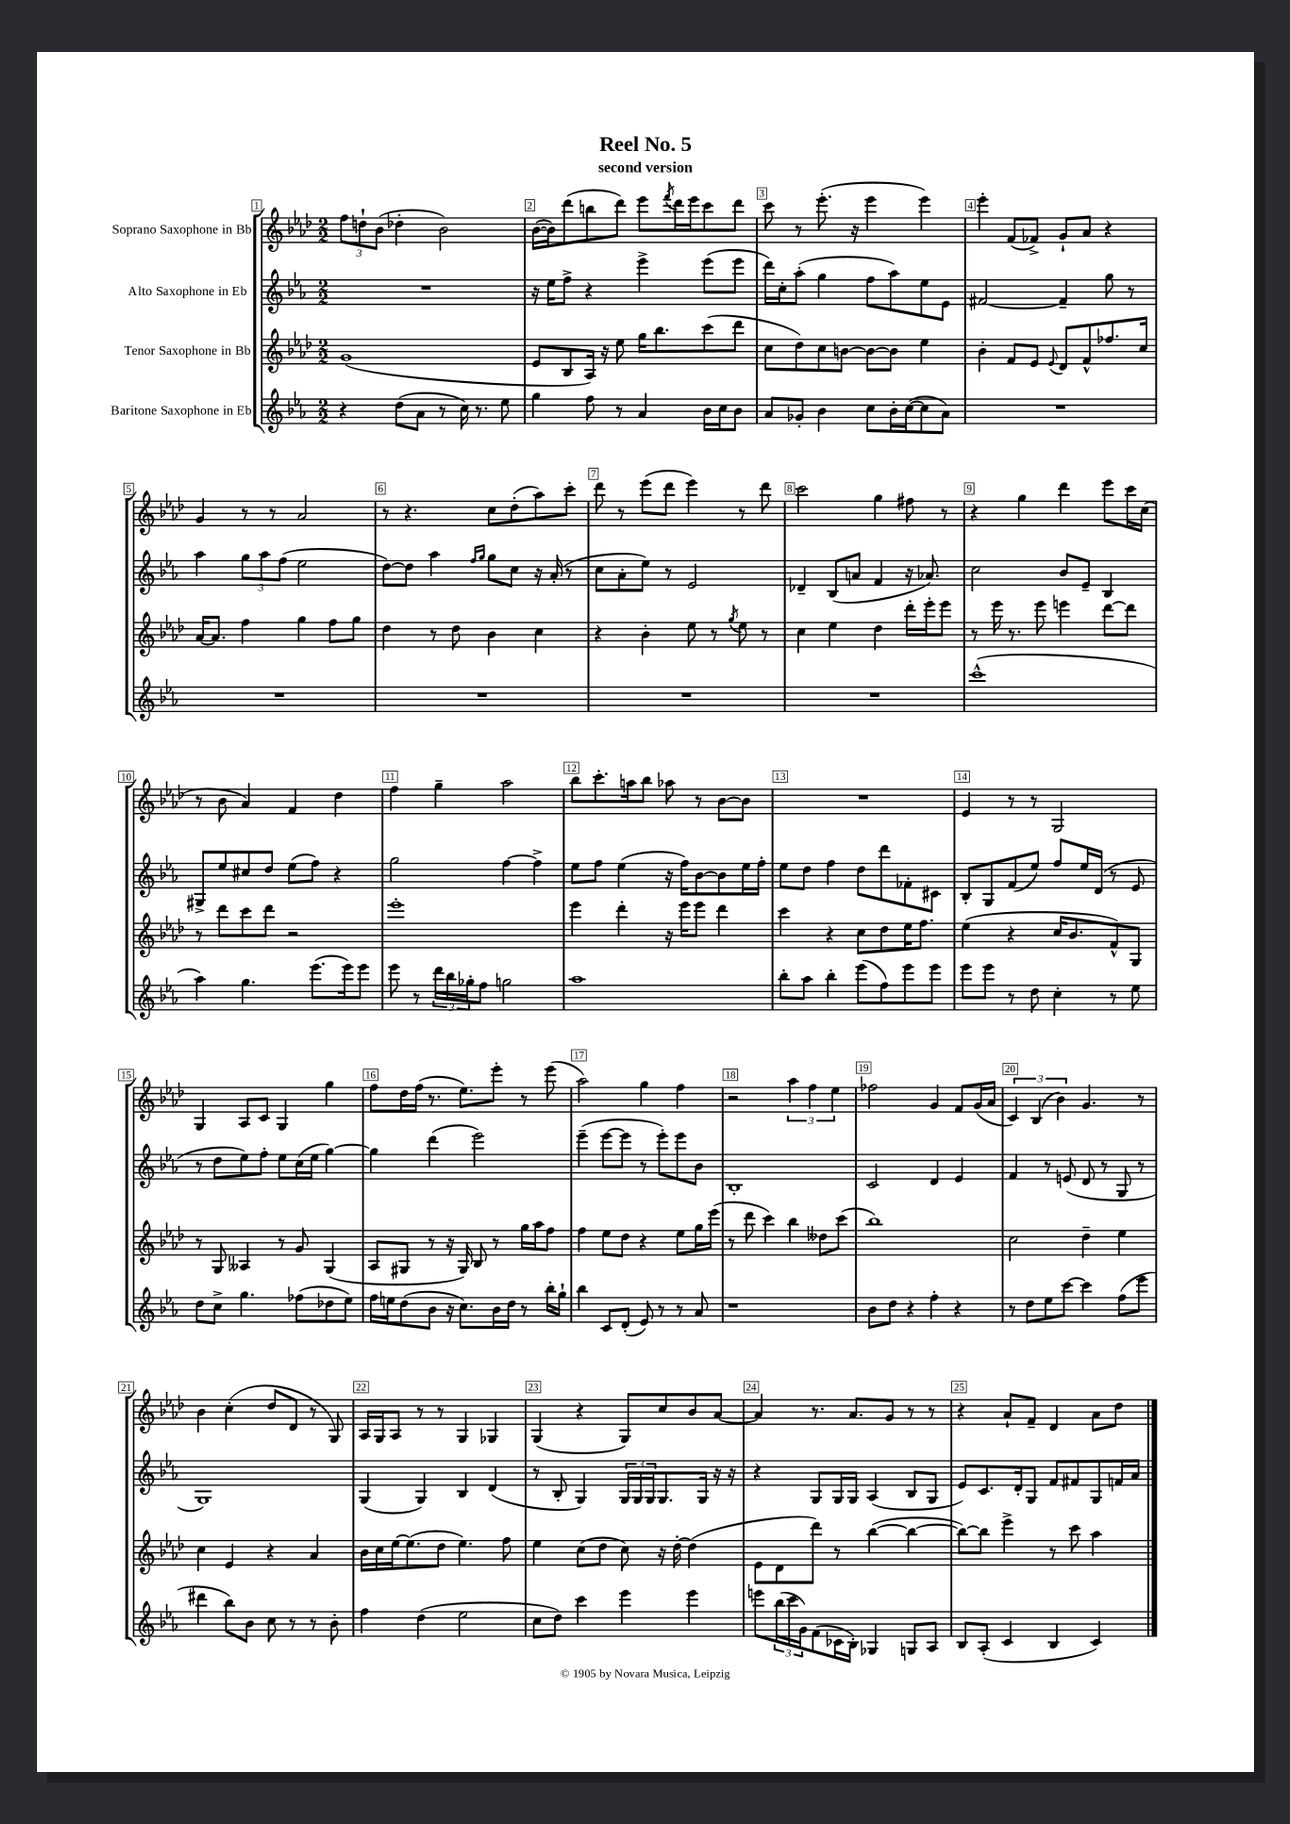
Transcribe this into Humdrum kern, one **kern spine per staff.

**kern	**kern	**kern	**kern
*staff4	*staff3	*staff2	*staff1
*clefG2	*clefG2	*clefG2	*clefG2
*k[b-e-a-]	*k[b-e-a-d-]	*k[b-e-a-]	*k[b-e-a-d-]
*M2/2	*M2/2	*M2/2	*M2/2
4r	(1g	1r	12ff
.	.	.	12dd`
.	.	.	(12b-
(8dd	.	.	4dd-'
8a-	.	.	.
8r	.	.	2b-)
16cc)	.	.	.
8.r	.	.	.
8ee-	.	.	.
=	=	=	=
4gg	8e-	16r	([16b-
.	.	16ee-	16b-])
.	8B-	8ff^	(8ddd-
8ff	16A-)	4r	8bb
.	16r	.	.
8r	8ee-	.	8ddd-)
4a-	16gg	4eee-^	8eee-
.	8.bb-	.	.
.	.	.	8qfff
.	.	.	16ddd-
.	.	.	16eee-
16b-	(8ccc	(8eee-	8ccc
16cc	.	.	.
8b-	8ddd-	8eee-	8ddd-
=	=	=	=
8a-	8cc	16ddd)	8ccc
.	.	16cc'	.
8g-'	8dd-)	(8aa-'	8r
4b-	8cc	4gg	(8.eee-'
.	[8b	.	.
.	.	.	16r
8cc	8b_	8ff	4eee-
16b-'	8b]	8aa-)	.
([16cc	.	.	.
8cc]	4ee-	8ee-	4eee-)
8a-)	.	8e-	.
=	=	=	=
1r	4b-'	[2f#	4eee-'
.	8f	.	(8f
.	8e-	.	8f-^)
.	8qqe-	.	.
.	8d-	4f#~]	8g`
.	8f^^	.	8a-
.	8.ff-	8gg	4r
.	.	8r	.
.	16cc	.	.
=	=	=	=
1r	[16a-	4aa-	4g
.	8.a-]	.	.
.	4ff	12gg	8r
.	.	12aa-	.
.	.	.	8r
.	.	(12ff	.
.	4gg	2ee-	2a-
.	8ff	.	.
.	8gg	.	.
=	=	=	=
1r	4dd-	[8dd)	8r
.	.	8dd]	4.r
.	8r	4aa-	.
.	8dd-	.	.
.	.	16qqff	.
.	.	16qqgg	.
.	4b-	8gg	8cc
.	.	8cc	(8dd-'
.	4cc	16r	8aa-)
.	.	(16a-'	.
.	.	8r	8ccc'
=	=	=	=
1r	4r	8cc	8ddd-
.	.	8a-'	8r
.	4b-'	8ee-)	(8eee-
.	.	8r	8ddd-
.	8ee-	2e-	4eee-)
.	8r	.	.
.	8qgg	.	.
.	8ee-	.	8r
.	8r	.	8ddd-
=	=	=	=
1r	4cc	4d-~	2ccc
.	4ee-	(8B-	.
.	.	8a	.
.	4dd-	4f	4gg
.	16ddd-'	16r	8ff#
.	16eee-'	8.a-)	.
.	8eee-	.	8r
=	=	=	=
(1ccc^^	8r	2cc	4r
.	16eee-	.	.
.	8.r	.	.
.	.	.	4gg
.	8eee-	.	.
.	4eee	8b-	4ddd-
.	.	8e-~	.
.	[8ddd-	4B-	8eee-
.	8ddd-]	.	16ccc
.	.	.	(16cc
=	=	=	=
4aa-)	8r	8G#^	8r
.	8ddd-	8ee-	8b-
4.gg	8ccc	8cc#	4a-)
.	8ddd-	8dd	.
.	2r	(8ee-	4f
(8.eee-	.	8ff)	.
.	.	4r	4dd-
16eee-)	.	.	.
8eee-	.	.	.
=	=	=	=
8eee-	1eee-'	2gg	4ff
8r	.	.	.
24ddd	.	.	4gg~
24bb-	.	.	.
24gg-'	.	.	.
8ff	.	.	.
2gg	.	[4ff	2aa-
.	.	4ff^]	.
=	=	=	=
1aa-	4eee-	8ee-	8bb-
.	.	8ff	8.ccc'
.	4ddd-'	(4ee-	.
.	.	.	16aa
.	.	.	8bb-
.	16r	16r	8aa-
.	16eee-	16ff)	.
.	8eee-	[8b-	8r
.	4ddd-	8b-]	[8b-
.	.	16ee-	8b-]
.	.	16ff'	.
=	=	=	=
8bb-'	4ccc	8ee-	1r
8aa-	.	8dd	.
4bb-'	4r	4ff	.
(8eee-	8cc	8dd	.
8ff)	8dd-	8ddd	.
8eee-	16ee-	8f-'	.
.	8.ff	.	.
8eee-	.	8c#	.
=	=	=	=
8eee-	(4ee-	8B-'	4e-
8eee-	.	8G	.
8r	4r	(8f	8r
8dd	.	8ee-)	8r
4cc'	16cc	8ff	2G
.	8.b-	.	.
.	.	16ee-	.
.	.	(16d	.
8r	8f^^)	8r	.
8ee-	8G	8e-	.
=	=	=	=
8dd	8r	8r	4G
8cc^	8G	8dd	.
4.gg	4A--	8ee-)	8A-
.	.	8ff'	8c
.	8r	8ee-	4G
(8ff-	8g	(16cc	.
.	.	16ee-	.
8dd-	(4G	[4gg)	4gg
8ee-)	.	.	.
=	=	=	=
16ff	8A-	4gg]	8ff
16ee	.	.	.
(8dd	8G#	.	16dd-
.	.	.	(16ff
8b-	8r	(4ddd	8.r
16r	16r	.	.
8.cc)	16G#)	.	8.ee-)
.	8B-	2eee-)	.
16b-	8r	.	8eee-'
16dd	.	.	.
8r	16gg	.	8r
.	16aa-	.	.
16bb-'	8ff	.	(8eee-
16gg`	.	.	.
=	=	=	=
4bb-	4ff	(4eee-~	2aa-)
8c	8ee-	[8eee-	.
(8d'	8dd-	8eee-]	.
8e-)	4r	8r	4gg
8r	.	8eee-')	.
8r	8ee-	8eee-	4ff
8a-	16gg	8b-	.
.	(16eee-	.	.
=	=	=	=
1r	8r	1B-'	2r
.	8ddd-	.	.
.	4ccc)	.	.
.	4bb-	.	6aa-
.	.	.	6ff
.	8dd--	.	.
.	.	.	6ee-
.	(8ccc	.	.
=	=	=	=
8b-	1bb-)	2c	2ff-
8dd	.	.	.
4r	.	.	.
4ff'	.	4d	4g
4r	.	4e-	8f
.	.	.	(16g
.	.	.	16a-
=	=	=	=
8r	2cc	4f	6c)
8dd	.	.	.
.	.	.	(6B-
8ee-	.	8r	.
.	.	.	6b-)
[8ccc	.	(8e	.
4ccc]	4dd-~	8d	4.g
.	.	8r	.
(8ff	4ee-	8G	.
8eee-	.	8r	8r
=	=	=	=
4ddd#	4cc	1G)	4b-
8bb-)	4e-	.	(4cc'
8b-	.	.	.
8cc	4r	.	8dd-
8r	.	.	8d-
8r	4a-	.	8r
8b-'	.	.	8G)
=	=	=	=
4ff	16b-	(4G	16A-
.	16cc	.	16G
.	[16ee-	.	8A-
.	(8.ee-]	.	.
(4dd	.	4G)	8r
.	8dd-	.	8r
2ee-	4.ee-)	4B-	4G
.	.	(4d	4G-
.	8ff	.	.
=	=	=	=
8cc	4ee-	8r	(4G
8dd)	.	8B-'	.
4ccc	(8cc	4G)	4r
.	8dd-	.	.
4eee-	8cc)	24G	8G)
.	.	24G	.
.	.	24G	.
.	16r	8.G	8cc
.	[16dd-'	.	.
4eee-	(4dd-]	.	8b-
.	.	16G	.
.	.	16r	[8a-
.	.	16r	.
=	=	=	=
8eee	8e-	4r	4a-]
(24bb-	8d-	.	.
24ccc	.	.	.
24g)	.	.	.
(8f	8ddd-)	8G	8.r
16c-	8r	16G	.
16B-')	.	16G	8.a-
4G-	([4bb-	(4A-	.
.	.	.	8g
8G	4bb-_	8B-	8r
8A-	.	8G	8r
=	=	=	=
8B-	8bb-_)	8e-)	4r
(8A-'	8bb-]	8.c	.
4c	4eee-^	.	8a-`
.	.	16d'	.
.	.	8G	8f~
4B-	8r	8f	4d-
.	8ccc	8f#	.
4c)	4aa-	8G	8a-
.	.	16f	8dd-
.	.	16a-	.
==	==	==	==
*-	*-	*-	*-
